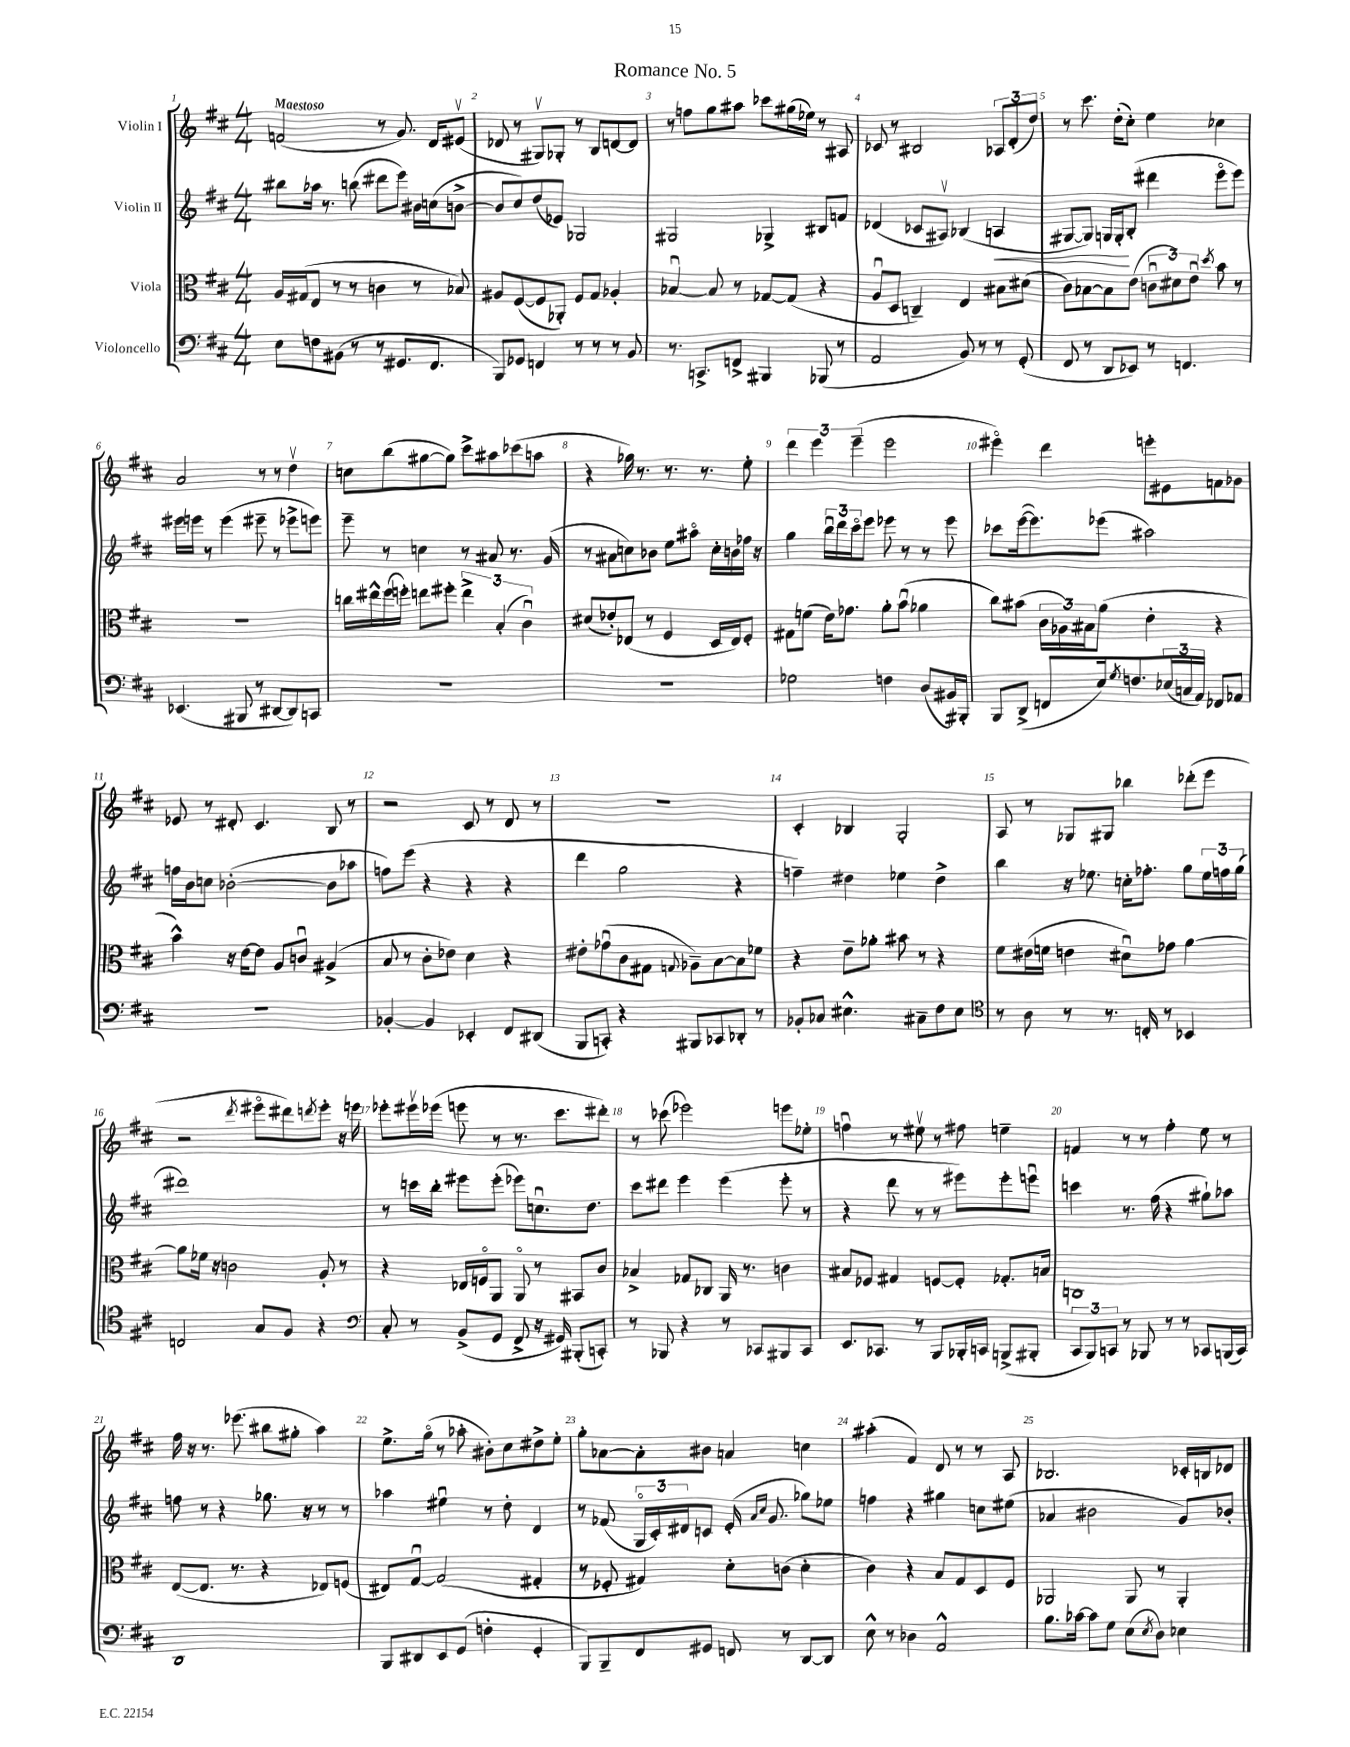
\header { title = "Romance No. 5" }
<<
\new StaffGroup <<
\new Staff = "s0" \with { instrumentName = "Violin I" } {
    \clef treble \key d \major \numericTimeSignature \time 4/4 \tempo "Maestoso"
    f'2( r8 g'8.) d'16 eis'8\upbow( |
    des'8 r8 gis8\upbow) ges8-. r8 b8 d'8~ d'8 |
    r8 f''8 g''8 ais''8 ces'''8 gis''16( ees''16) r8 ais8 |
    ces'8 r8 bis2 \tuplet 3/2 { aes8 d'8-.( d''8) } |
    r8 cis'''8. d''16-.( cis''8-.) e''4 ces''4 |
    a'2 r8 r8 d''4\upbow |
    c''8 b''8( gis''8~ gis''8) cis'''8-> ais''8 ces'''8( a''8 |
    r4 ges''16) r8. r8. r8. e''8-. |
    \tuplet 3/2 { d'''4 e'''4 e'''4--( } e'''2 |
    eis'''4\flageolet) d'''4 e'''8-. eis'8 f'8 ges'8 |
    ees'8 r8 dis'8-. cis'4. b8 r8 |
    r2 cis'8 r8 d'8 r8 |
    R1 |
    cis'4-. bes4 g2-. |
    a8 r8 ges8 gis8 bes''4 des'''8-.( e'''8 |
    r2 \acciaccatura { d'''8 } eis'''8\flageolet dis'''8) \acciaccatura { d'''8 } eis'''8-. r16 e'''16 |
    ees'''8-. eis'''16\upbow ees'''16( e'''8 r8 r8. cis'''8. dis'''8-.) |
    r8 ces'''8( ees'''2) e'''8 ees''8-. |
    f''4\downbow r8 eis''8\upbow r8 fis''8 e''4-- |
    f'4 r8 r8 fis''4-. e''8 r8 |
    fis''16 r16 r8. ees'''8.( bis''8 gis''8-. a''4) |
    e''8.-> g''16\flageolet( r8 aes''8-. bis'8-.) cis''8 dis''8-> e''8-. |
    g''8-. aes'8~ aes'8-. bis'8 a'4 c''4 |
    ais''4-.( fis'4) d'8 r8 r8 a8 |
    bes2. ces'16-. b16 des'8 \bar "|." |
}
\new Staff = "s1" \with { instrumentName = "Violin II" } {
    \clef treble \key d \major \numericTimeSignature \time 4/4
    bis''8 aes''16 r8. b''8( dis'''8 e'''8) bis'16 c''16( b'8~-> |
    b'8 cis''8) d''8( ees'8) ges2 |
    gis2 ges4-> bis8 f'8 |
    des'4( ces'8 ais8\upbow) bes4( a4\< |
    gis8~ gis8) g16 g16-.\! b8-.( dis'''4 e'''8\flageolet e'''8) |
    eis'''16 e'''16 r8 e'''4( eis'''8-- r8 ees'''8-> e'''8) |
    e'''8-- r8 c''4 r8 ais'8 r8. g'16( |
    r8 ais'8 c''8) bes'8 e''8 ais''8\flageolet c''16-. b'16 fes''16 r16 |
    g''4 \tuplet 3/2 { b''16\downbow d'''16 cis'''16\flageolet } e'''8 ees'''8 r8 r8 ees'''8 |
    ces'''8 e'''16~( e'''8.) ees'''8( ais''2) |
    f''16 b'16 c''8 bes'2~-.( bes'8 aes''8 |
    f''8) e'''8( r4 r4 r4 |
    d'''4 g''2 r4 |
    f''4--) dis''4 ees''4 dis''4-> |
    b''4 r16 ees''8. c''16-. fes''8.-. g''8 \tuplet 3/2 { ees''16 f''16 g''16( } |
    dis'''1) |
    r8 c'''16 b''16-. eis'''8 eis'''8-.( ees'''8) c''8.\downbow d''8. |
    cis'''8 dis'''8 e'''4 e'''4( e'''8-. r8 |
    r4 d'''8 r8 r8 eis'''8) eis'''8-. e'''8\downbow |
    c'''4 r8. fis''16( r4 gis''8-!) aes''8 |
    f''8 r8 r4 ges''8. r16 r8 r8 |
    aes''4 eis''4\downbow r8 d''8-. d'4 |
    r8 fes'8( \tuplet 3/2 { g16\flageolet cis'16-.) dis'16 } c'8 e'16-.( \grace { a'16 cis''16 } g'8. ges''8) ees''8 |
    f''4 r4 gis''4 c''8 eis''8( |
    aes'4 bis'2 g'8) bes'8-. \bar "|." |
}
\new Staff = "s2" \with { instrumentName = "Viola" } {
    \clef alto \key d \major \numericTimeSignature \time 4/4
    a16 gis16( e8 r8 r8 c'4 r8 bes8) |
    ais8 fis8~( fis8 aes,8-.) fis8 g8 aes4-. |
    bes4~\downbow bes8 r8 ges8~ ges8( r4 |
    a8\downbow d8 c4--) e4 bis8 dis'8( |
    cis'8) bes8~ bes8 e'8( \tuplet 3/2 { c'8\downbow dis'8) e'8\downbow } \acciaccatura { d''8 } b'8 r8 |
    R1 |
    c''16 eis''16-^ fis''16( f''16-.) e''8 fis''8-. \tuplet 3/2 { e''4-> b4-.( cis'4\downbow) } |
    dis'8( ees'8-.) ees8( r8 fis4 d16 ees16) fis8-. |
    gis8 f'8( e'16) ges'8. a'8-. b'8\downbow( aes'4 |
    cis''8) bis'8( \tuplet 3/2 { cis'16 aes16) bis16 } a'8( e'4-. r4 |
    b'4-^) r16 e'16~ e'8 a8 c'8\downbow ais4->( |
    b8 r8 cis'8-. ees'8) d'4 r4 |
    eis'8-. ges'8\downbow( cis'8 gis8 \appoggiatura { g8 } aes8--) b8~ b8 fes'8 |
    r4 e'8-- aes'8-. bis'8 r8 r4 |
    fis'8 eis'16( f'16 e'4 dis'8\downbow) ges'8 a'4~ |
    a'8 fes'16 r16 c'2 a8-. r8 |
    r4 ees16 f16\flageolet a,8 a,8\flageolet r8 bis,8 cis'8 |
    bes4-> ges8 ces8 a,16 r8. c'4 |
    bis8 fes8 gis4 f8~ f8-. ges8.-. b16 |
    c1 |
    e8~( e8. r8. r4 ees8) f8( |
    eis8) g8~\downbow g2( gis4-. |
    r8 fes8-. gis4) d'8-. c'8( d'4-. |
    cis'4) r4 b8 g8 d8 fis8 |
    aes,2 aes,8 r8 aes,4-. \bar "|." |
}
\new Staff = "s3" \with { instrumentName = "Violoncello" } {
    \clef bass \key d \major \numericTimeSignature \time 4/4
    e8 f8 bis,8( r8 r8 gis,8. fis,8. |
    b,,8) ges,8 f,4 r8 r8 r8 b,8 |
    r8. c,8.-> f,8-> bis,,4 bes,,8( r8 |
    a,2 b,8) r8 r8 g,8-.( |
    fis,8 r8 d,8 ees,8) r8 f,4. |
    ees,4.( bis,,8 r8 dis,8~ dis,8) c,8 |
    R1 |
    R1 |
    ges2 f4 d8( bis,16) bis,,16-. |
    b,,8 d,8->( f,8 e16) \acciaccatura { g8 } f8. \tuplet 3/2 { ees16( c16 a,16) } fes,8 aes,8 |
    R1 |
    bes,4~-. bes,4 ees,4-. fis,8 dis,8( |
    b,,8 c,8-.) r4 bis,,8 ces,8 des,8-. r8 |
    bes,8-. ces8 eis4.-^ cis8-- fis8 eis8 |
    \clef tenor r8 a8 r8 r8. c16-. r8 bes,4 |
    c2 g8 fis8 r4 |
    \clef bass cis8-. r8 b,8->( g,8 fis,8-> r16 gis,16) bis,,8-.( c,8-.) |
    r8 bes,,8 r4 r8 ces,8 bis,,8 ces,8 |
    e,8. ces,8. r8 b,,8 bes,,16-. c,16 b,,8->( bis,,8-. |
    \tuplet 3/2 { cis,8 b,,8) c,8 } r8 bes,,8 r8 r8 ces,8 b,,16( ces,16) |
    d,1 |
    b,,8 dis,8 e,8 g,8( f4-. g,4-. |
    b,,8) b,,8-- fis,8 gis,8 f,8 r8 d,8~ d,8 |
    e8-^ r8 des4 a,2-^ |
    b8. ces'16~ ces'8 g8 e8( \acciaccatura { e8 } d8) ees4 \bar "|." |
}
>>
>>
\layout { \context { \Score \override BarNumber.break-visibility = ##(#f #t #t) barNumberVisibility = #all-bar-numbers-visible } }
